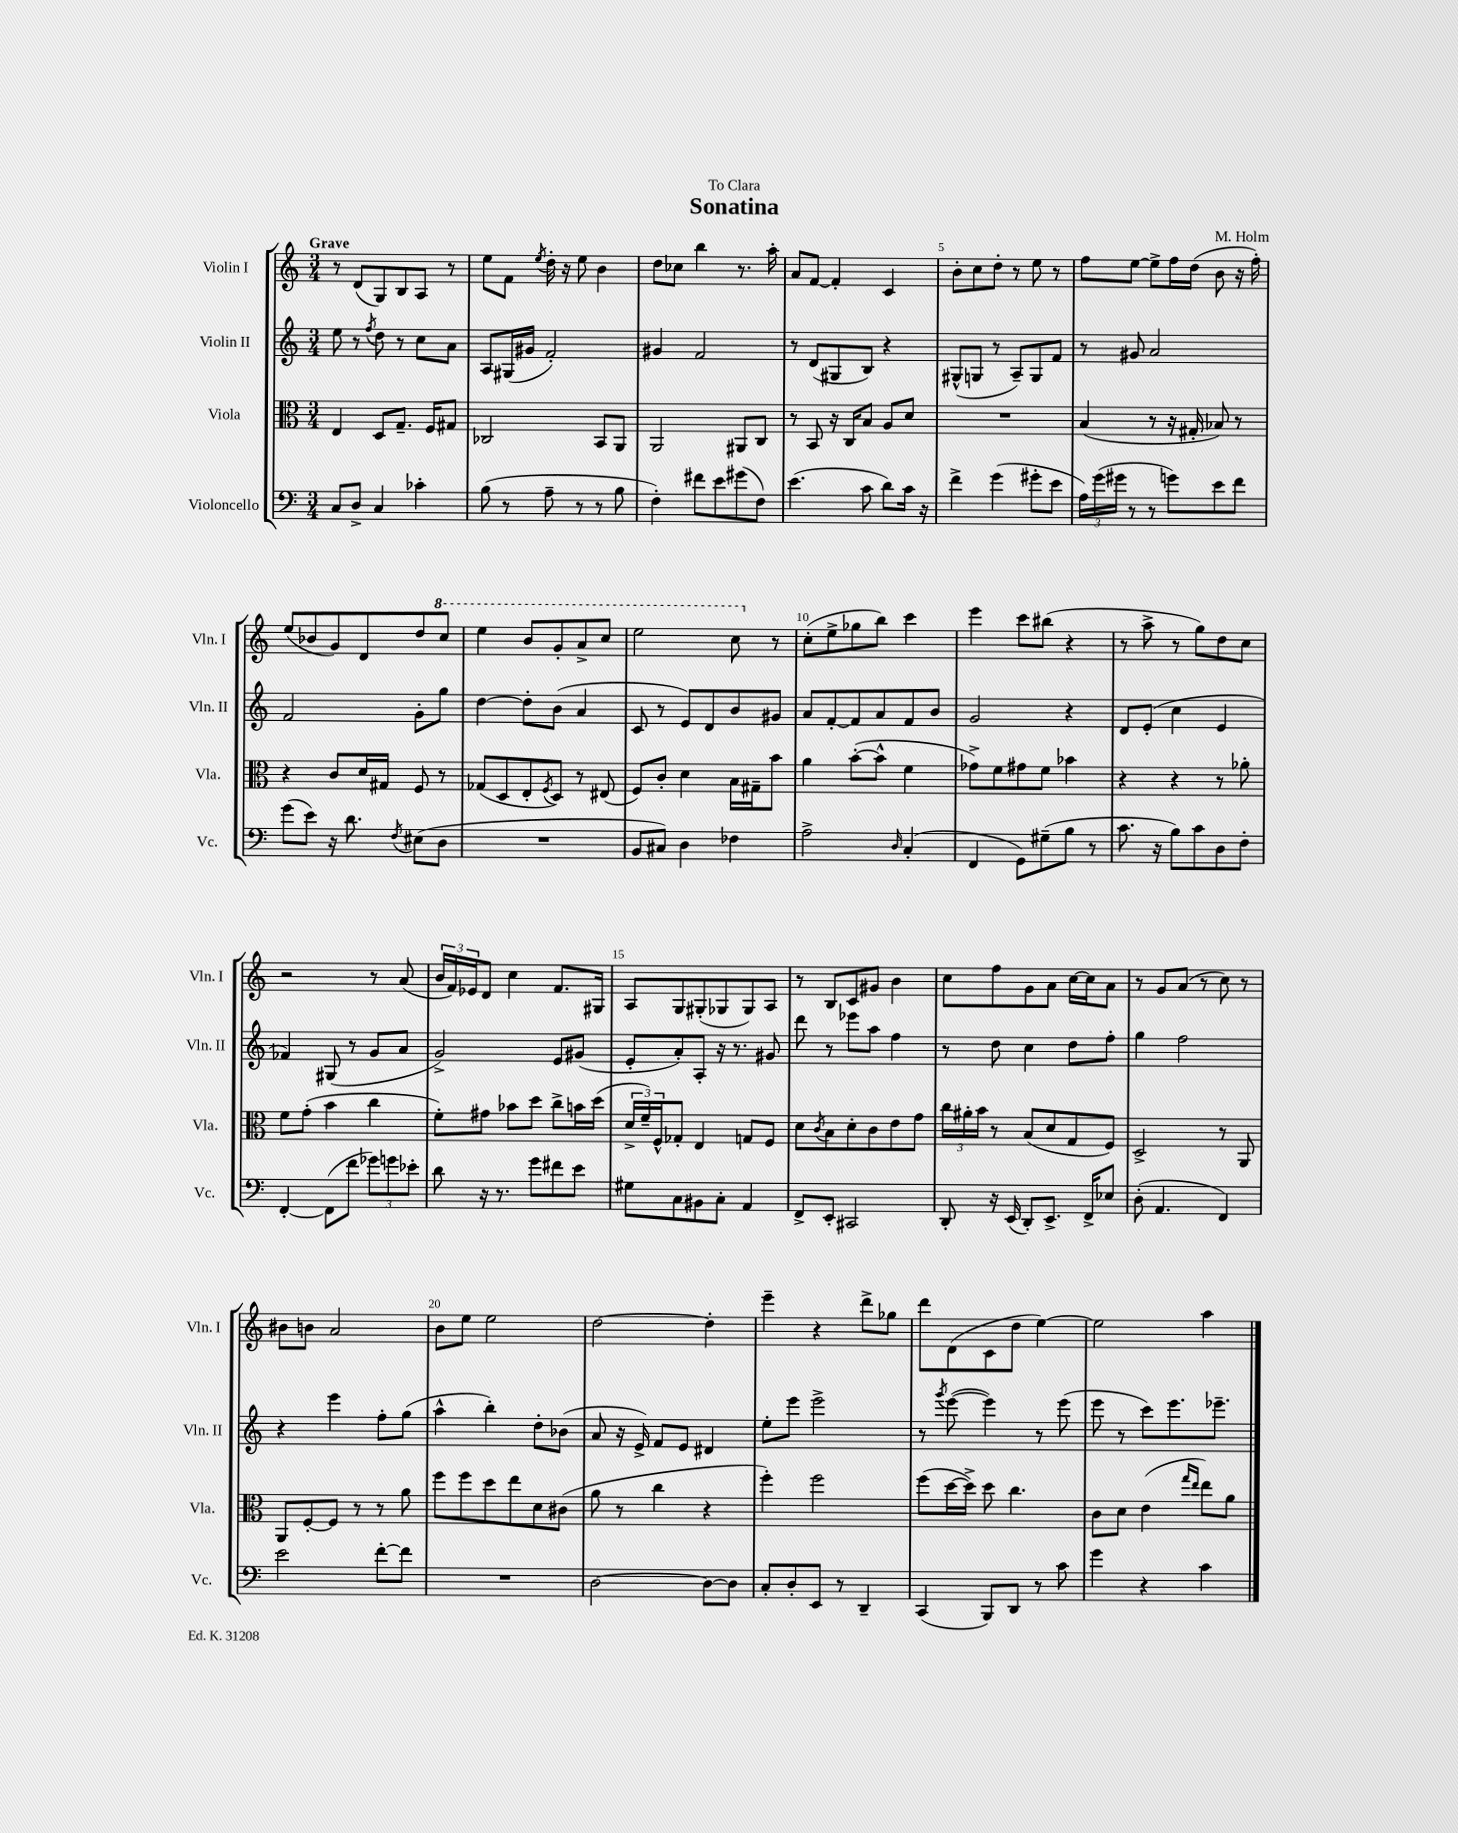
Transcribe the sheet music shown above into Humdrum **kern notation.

**kern	**kern	**kern	**kern
*staff4	*staff3	*staff2	*staff1
*clefF4	*clefC3	*clefG2	*clefG2
*k[]	*k[]	*k[]	*k[]
*M3/4	*M3/4	*M3/4	*M3/4
8C	4E	8ee	8r
8D^	.	8r	(8d
.	.	8qff	.
4C	8D	8dd	8G)
.	8.G~	8r	8B
4c-'	.	8cc	8A
.	16F	.	.
.	8G#	8a	8r
=	=	=	=
(8B	2C-	8A	8ee
8r	.	(16G#	8f
.	.	16g#	.
.	.	.	8qee
8A~	.	2f')	16dd'
.	.	.	16r
8r	.	.	8ee
8r	8BB	.	4b
8B	8AA	.	.
=	=	=	=
4F')	2AA	4g#	8dd
.	.	.	8cc-
8f#	.	2f	4bb
8e	.	.	.
(8g#	8AA#	.	8.r
8F)	8C	.	.
.	.	.	16aa'
=	=	=	=
(4.e	8r	8r	8a
.	8BB	(8d	[8f
.	16r	8G#	4f']
.	16C	.	.
8c	8B	8B)	.
8d)	8A	4r	4c
16c	8d	.	.
16r	.	.	.
=	=	=	=
4f^	2.r	(8G#^^	8b'
.	.	8G	8cc
(4g	.	8r	8dd'
.	.	8A~)	8r
8g#'	.	8G	8ee
8e	.	8f	8r
=	=	=	=
24A)	(4B	8r	8ff
(24g	.	.	.
24g#	.	.	.
8r	.	8g#	[8ee
8r	8r	2a	8ee^]
8g)	16r	.	16ff
.	16G#'	.	(16dd
8e	8B-)	.	8b
8f	8r	.	16r
.	.	.	16ff')
=	=	=	=
(8g	4r	2f	(8ee
8e)	.	.	8b-
16r	8c	.	8g)
8.d	.	.	.
.	16d	.	8d
.	16G#	.	.
8qF	.	.	.
(8E#	8F	8g'	8dd
8D	8r	8gg	8ccc
=	=	=	=
2.r	(8G-	[4dd	4eee
.	8D	.	.
.	8E'	8dd']	8bb
.	8qF	.	.
.	8D)	(8b	8gg'
.	8r	4a	8aa^
.	(8E#	.	8ccc
=	=	=	=
8BB	8F)	8c	2eee
8C#)	8c'	8r	.
4D	4d	8e)	.
.	.	8d	.
4F-	16B	8b	8ccc
.	16G#~	.	.
.	8b	8g#	8r
=	=	=	=
2A^	4a	8a	(8cc'
.	.	[8f'	8ee^
.	([8b'	8f]	8gg-
.	8b^^]	8a	8bb)
16qqD	.	.	.
(4C'	4f	8f	4ccc
.	.	8b	.
=	=	=	=
4FF	8g-^)	2g	4eee
.	8f	.	.
8GG)	8g#	.	8ccc
(8G#~	8f	.	(8bb#
8B	4b-	4r	4r
8r	.	.	.
=	=	=	=
8.c	4r	8d	8r
.	.	(8e'	8aa^
16r	.	.	.
8B)	4r	4cc	8r
8c	.	.	8gg)
8D	8r	4e	8dd
8F'	8a-'	.	8cc
=	=	=	=
[4FF'	8f	4f-)	2r
.	(8g'	.	.
(8FF]	4b	(8G#	.
8f	.	8r	.
12g-)	4cc	8g	8r
12g	.	.	.
.	.	8a	(8a
12e-'	.	.	.
=	=	=	=
8d	8f')	2g^)	24b
.	.	.	24f)
.	.	.	24e-
16r	8g#	.	8d
8.r	.	.	.
.	8b-	.	4cc
8g	8dd	.	.
8f#	8cc^	8e	8.f
8e	16b	(8g#	.
.	(16dd	.	16G#
=	=	=	=
8G#	24d^	8e'	8A
.	24f~)	.	.
.	24F^^	.	.
8C	8G-'	8a')	8G
8BB#	4E	8A'	(8G#'
8C'	.	16r	8G-
.	.	8.r	.
4AA	8G	.	8G-)
.	8F	8g#	8A
=	=	=	=
8FF^	8d	8ddd	8r
.	8qc	.	.
8EE'	8B	8r	8B
2CC#	8d'	8eee-	8c
.	8c	8aa	8g#
.	8e	4ff	4b
.	8g	.	.
=	=	=	=
8DD'	24cc	8r	8cc
.	24a#'	.	.
.	24b	.	.
16r	8r	8dd	8ff
(16EE	.	.	.
8DD')	(8B	4cc	8g
8.EE^	8d	.	8a
.	8G	8dd	[16cc
16FF^	.	.	16cc]
8E-	8F)	8ff'	8a
=	=	=	=
(8D'	2D^	4gg	8r
4.AA	.	.	8g
.	.	2ff	(8a
.	.	.	8r
4FF)	8r	.	8cc)
.	8AA	.	8r
=	=	=	=
2e	8AA	4r	8b#
.	[8F'	.	8b
.	8F]	4eee	2a
.	8r	.	.
[8f'	8r	8ff'	.
8f]	8a	(8gg	.
=	=	=	=
2.r	8ff	4aa^^	8b
.	8ff	.	8ee
.	8dd	4bb')	2ee
.	8ee	.	.
.	8d	8dd'	.
.	(8c#	(8b-	.
=	=	=	=
[2D	8a	8a	[2dd
.	8r	16r	.
.	.	16e^)	.
.	4cc	8f	.
.	.	8e	.
8D_	4r	4d#	4dd']
8D]	.	.	.
=	=	=	=
8C'	4ff')	8ee'	4eee~
8D'	.	8eee	.
8EE	2ff	2eee^	4r
8r	.	.	.
4DD~	.	.	8ddd^
.	.	.	8gg-
=	=	=	=
(4CC	(8ff	8r	8ddd
.	.	8qggg	.
.	[16dd	([8eee	(8d
.	16dd^])	.	.
8BBB)	8dd	4eee])	8c
8DD	4.cc	.	8dd
8r	.	8r	[4ee)
8c	.	(8eee	.
=	=	=	=
4g	8c	8eee	2ee]
.	8d	8r	.
4r	(4e	8ccc)	.
.	.	8.eee	.
.	16qqgg	.	.
.	16qqee	.	.
4c	8ee)	.	4aa
.	.	8.eee-~	.
.	8a	.	.
==	==	==	==
*-	*-	*-	*-
